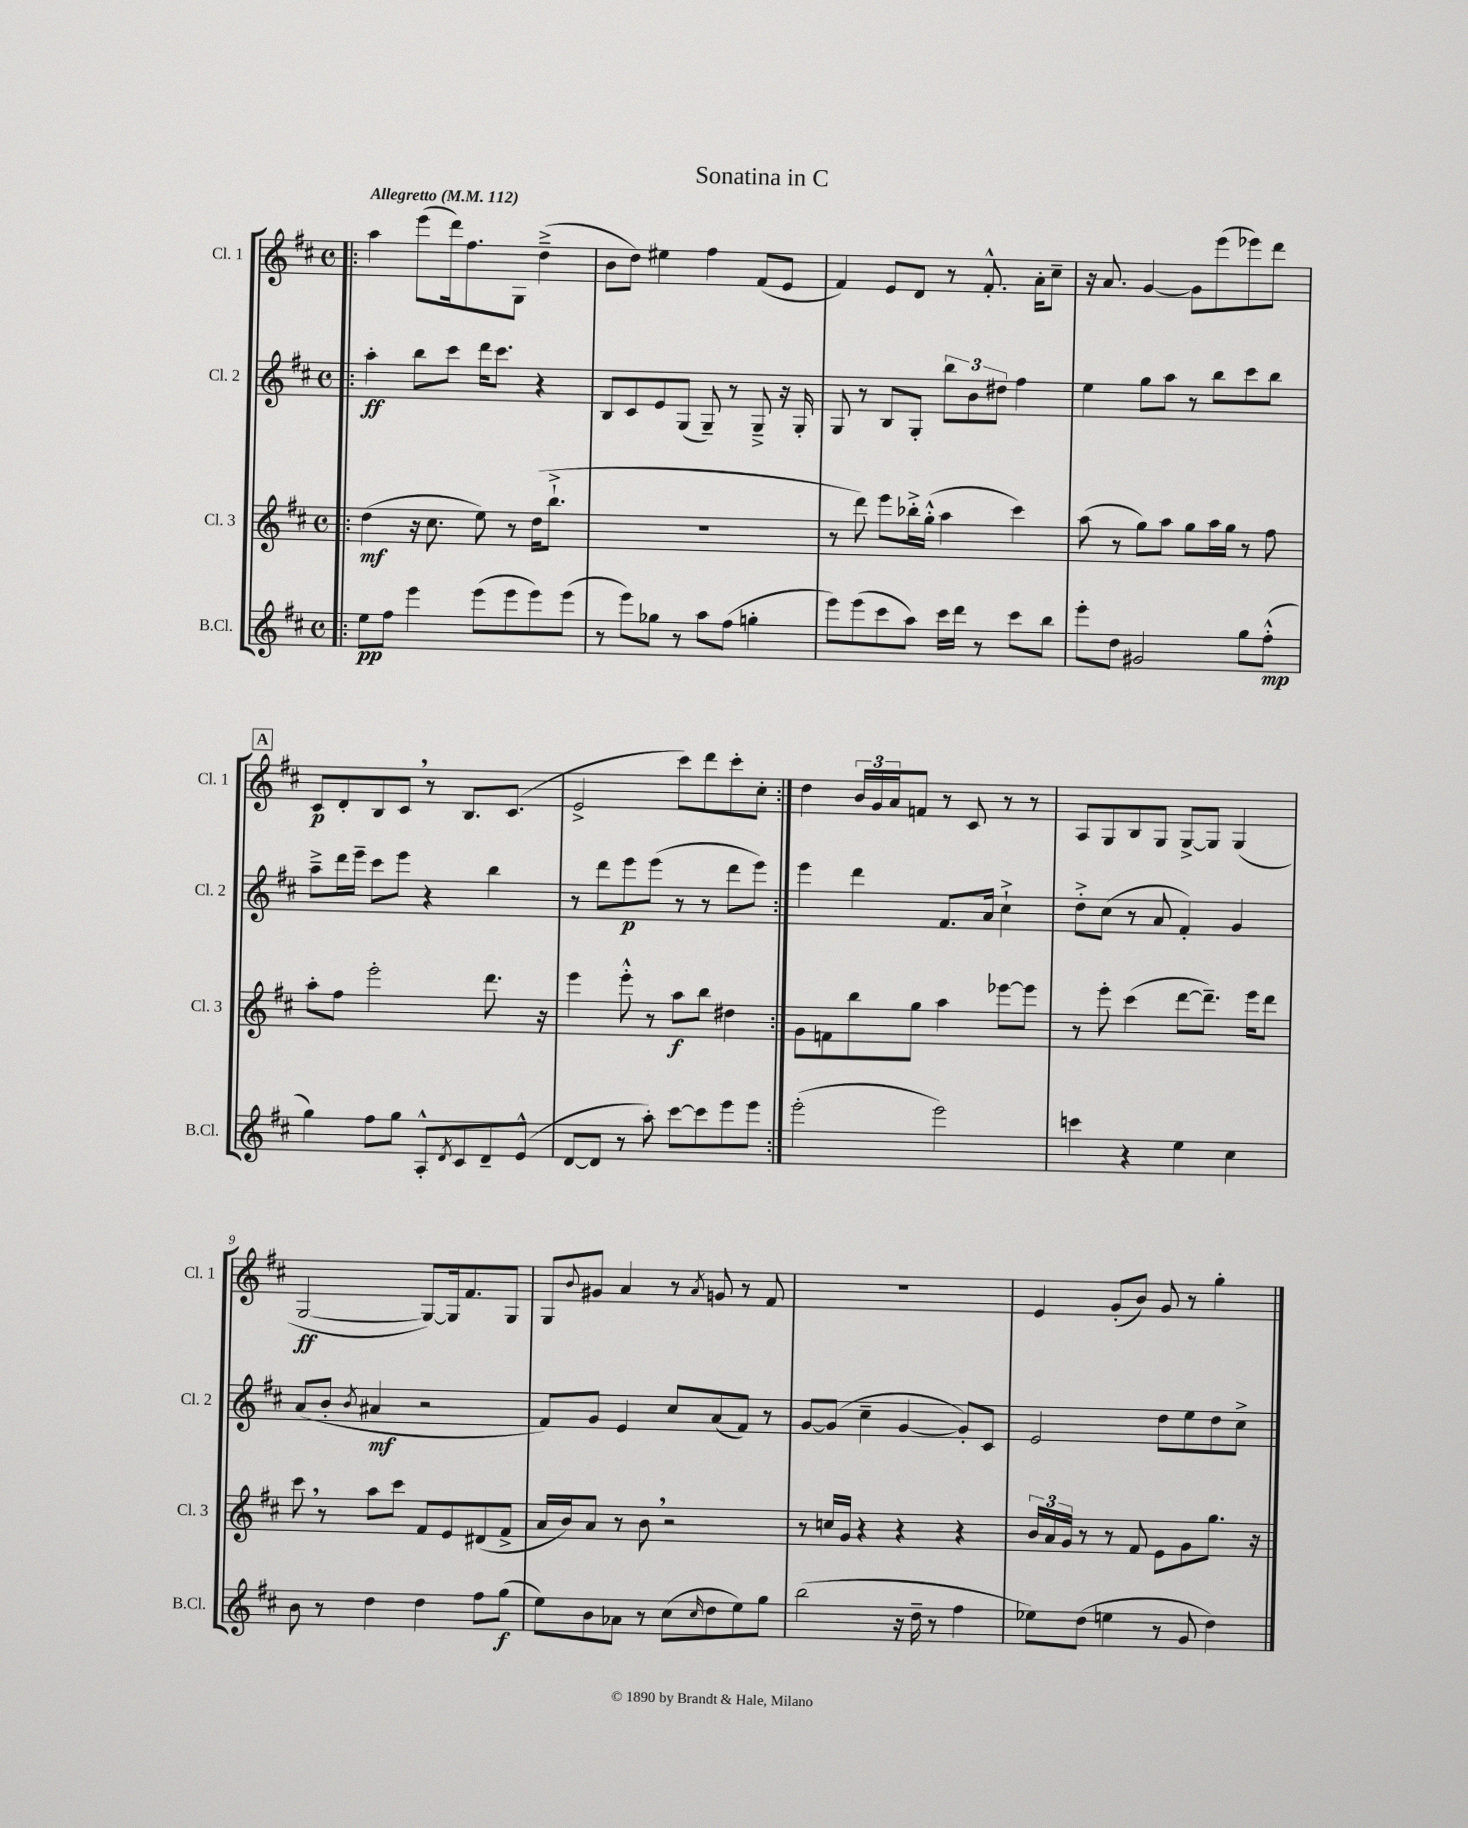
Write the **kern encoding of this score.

**kern	**kern	**kern	**kern
*staff4	*staff3	*staff2	*staff1
*clefG2	*clefG2	*clefG2	*clefG2
*k[f#c#]	*k[f#c#]	*k[f#c#]	*k[f#c#]
*M4/4	*M4/4	*M4/4	*M4/4
*met(c)	*met(c)	*met(c)	*met(c)
*MM112	*MM112	*MM112	*MM112
=!|:	=!|:	=!|:	=!|:
8ee	(4dd	4aa'	4aa
8ff#	.	.	.
4eee	16r	8bb	(8eee
.	8.cc#	.	.
.	.	8ccc#	16ddd)
.	.	.	8.ff#
(8eee	8ee)	16ddd	.
.	.	8.ccc#	.
8eee	8r	.	8G
8eee)	(16dd	4r	(4dd~^
.	8.bb`^	.	.
(8eee	.	.	.
=	=	=	=
8r	1r	8B	8b
8eee)	.	8c#	8dd)
8gg-	.	8e	4ee#
8r	.	(8G	.
8aa	.	8G~)	4ff#
(8ff#	.	8r	.
4gg'	.	8G~^	(8f#
.	.	16r	8e
.	.	16G'	.
=	=	=	=
8eee)	8r	8G	4f#)
(8eee	8ddd)	8r	.
8ccc#	8eee	8B	8e
8aa)	16bb-'^	8G'	8d
.	(16gg'^^	.	.
16ccc#	4aa	12bb	8r
16ddd	.	.	.
.	.	12b	.
8r	.	.	8.f#'^^
.	.	12dd#	.
8ccc#	4ccc#)	4ff#	.
.	.	.	16a'
8bb	.	.	8cc#~
=	=	=	=
8eee'	(8aa	4ee	16r
.	.	.	8.a
8dd	8r	.	.
2g#	8gg)	8gg	[4g
.	8aa	8aa	.
.	8gg	8r	8g]
.	16aa	8bb	(8eee
.	16gg	.	.
8gg	8r	8ccc#	8eee-)
(8ff#'^^	8ff#	8bb	8ddd
=	=	=	=
4gg)	8aa'	8aa~^	8c#
.	8ff#	16ddd	8d'
.	.	16eee~	.
8ff#	2eee'	8ccc#	8B
8gg	.	8eee	8c#
8A'^^	.	4r	8r
8qd	.	.	.
8c#	.	.	8.B
8d~	8.ddd	4bb	.
.	.	.	(8.c#
(8e^^	.	.	.
.	16r	.	.
=	=	=	=
[8d	4eee	8r	2e^
8d]	.	8ddd	.
8r	8eee'^^	8eee	.
8aa')	8r	(8eee	.
[8ccc#	8aa	8r	8ccc#)
8ccc#]	8bb	8r	8ddd
8eee	4dd#	8ddd	8ccc#'
8eee	.	8eee)	8cc#'
=:|!	=:|!	=:|!	=:|!
(2eee'	8g	4eee	4dd
.	8f	.	.
.	8bb	4ddd	24b
.	.	.	24g
.	.	.	24a
.	8gg	.	8f
2eee)	4aa	8.f#	8r
.	.	.	8c#
.	.	16a	.
.	[8eee-	4cc#`^	8r
.	8eee-]	.	8r
=	=	=	=
4ccc	8r	8dd'^	8A
.	8eee'	(8cc#	8G
4r	(4ccc#	8r	8B
.	.	8a	8G
4ee	[8ddd	4f#')	[8G^
.	8.ddd~])	.	8G]
4cc#	.	4g	(4G
.	16eee	.	.
.	8ddd	.	.
=	=	=	=
8b	8ccc#	(8a	[2G
8r	8r	8b'	.
.	.	8qb	.
4dd	8aa	4a#	.
.	8ccc#	.	.
4dd	8f#	2r	8G_)
.	8e	.	16G]
.	.	.	8.f#
8ff#	(8d#	.	.
(8gg	8f#^	.	8G
=	=	=	=
8ee)	16a	8f#)	8G
.	16b)	.	.
.	.	.	8qqb
8b	8a	8g	8g#
8a-	8r	4e	4a
8r	8b	.	.
(8cc#	2r	8cc#	8r
16qqcc#	.	.	8qa
8dd	.	(8a	8g
8ee)	.	8f#)	8r
8gg	.	8r	8f#
=	=	=	=
(2bb	8r	[8g	1r
.	16cc	(8g]	.
.	16g	.	.
.	4r	4cc#~	.
16r	4r	[4g	.
16dd~	.	.	.
8r	.	.	.
4ff#	4r	8g'])	.
.	.	8c#	.
=	=	=	=
8ee-)	24b	2e	4e
.	24a	.	.
.	24g	.	.
(8dd	8r	.	.
4ee	8r	.	(8g'
.	8f#	.	8b)
8r	8e	8dd	8g
8g	8g	8ee	8r
4dd)	8.gg	8dd	4gg'
.	.	8cc#^	.
.	16r	.	.
==	==	==	==
*-	*-	*-	*-
